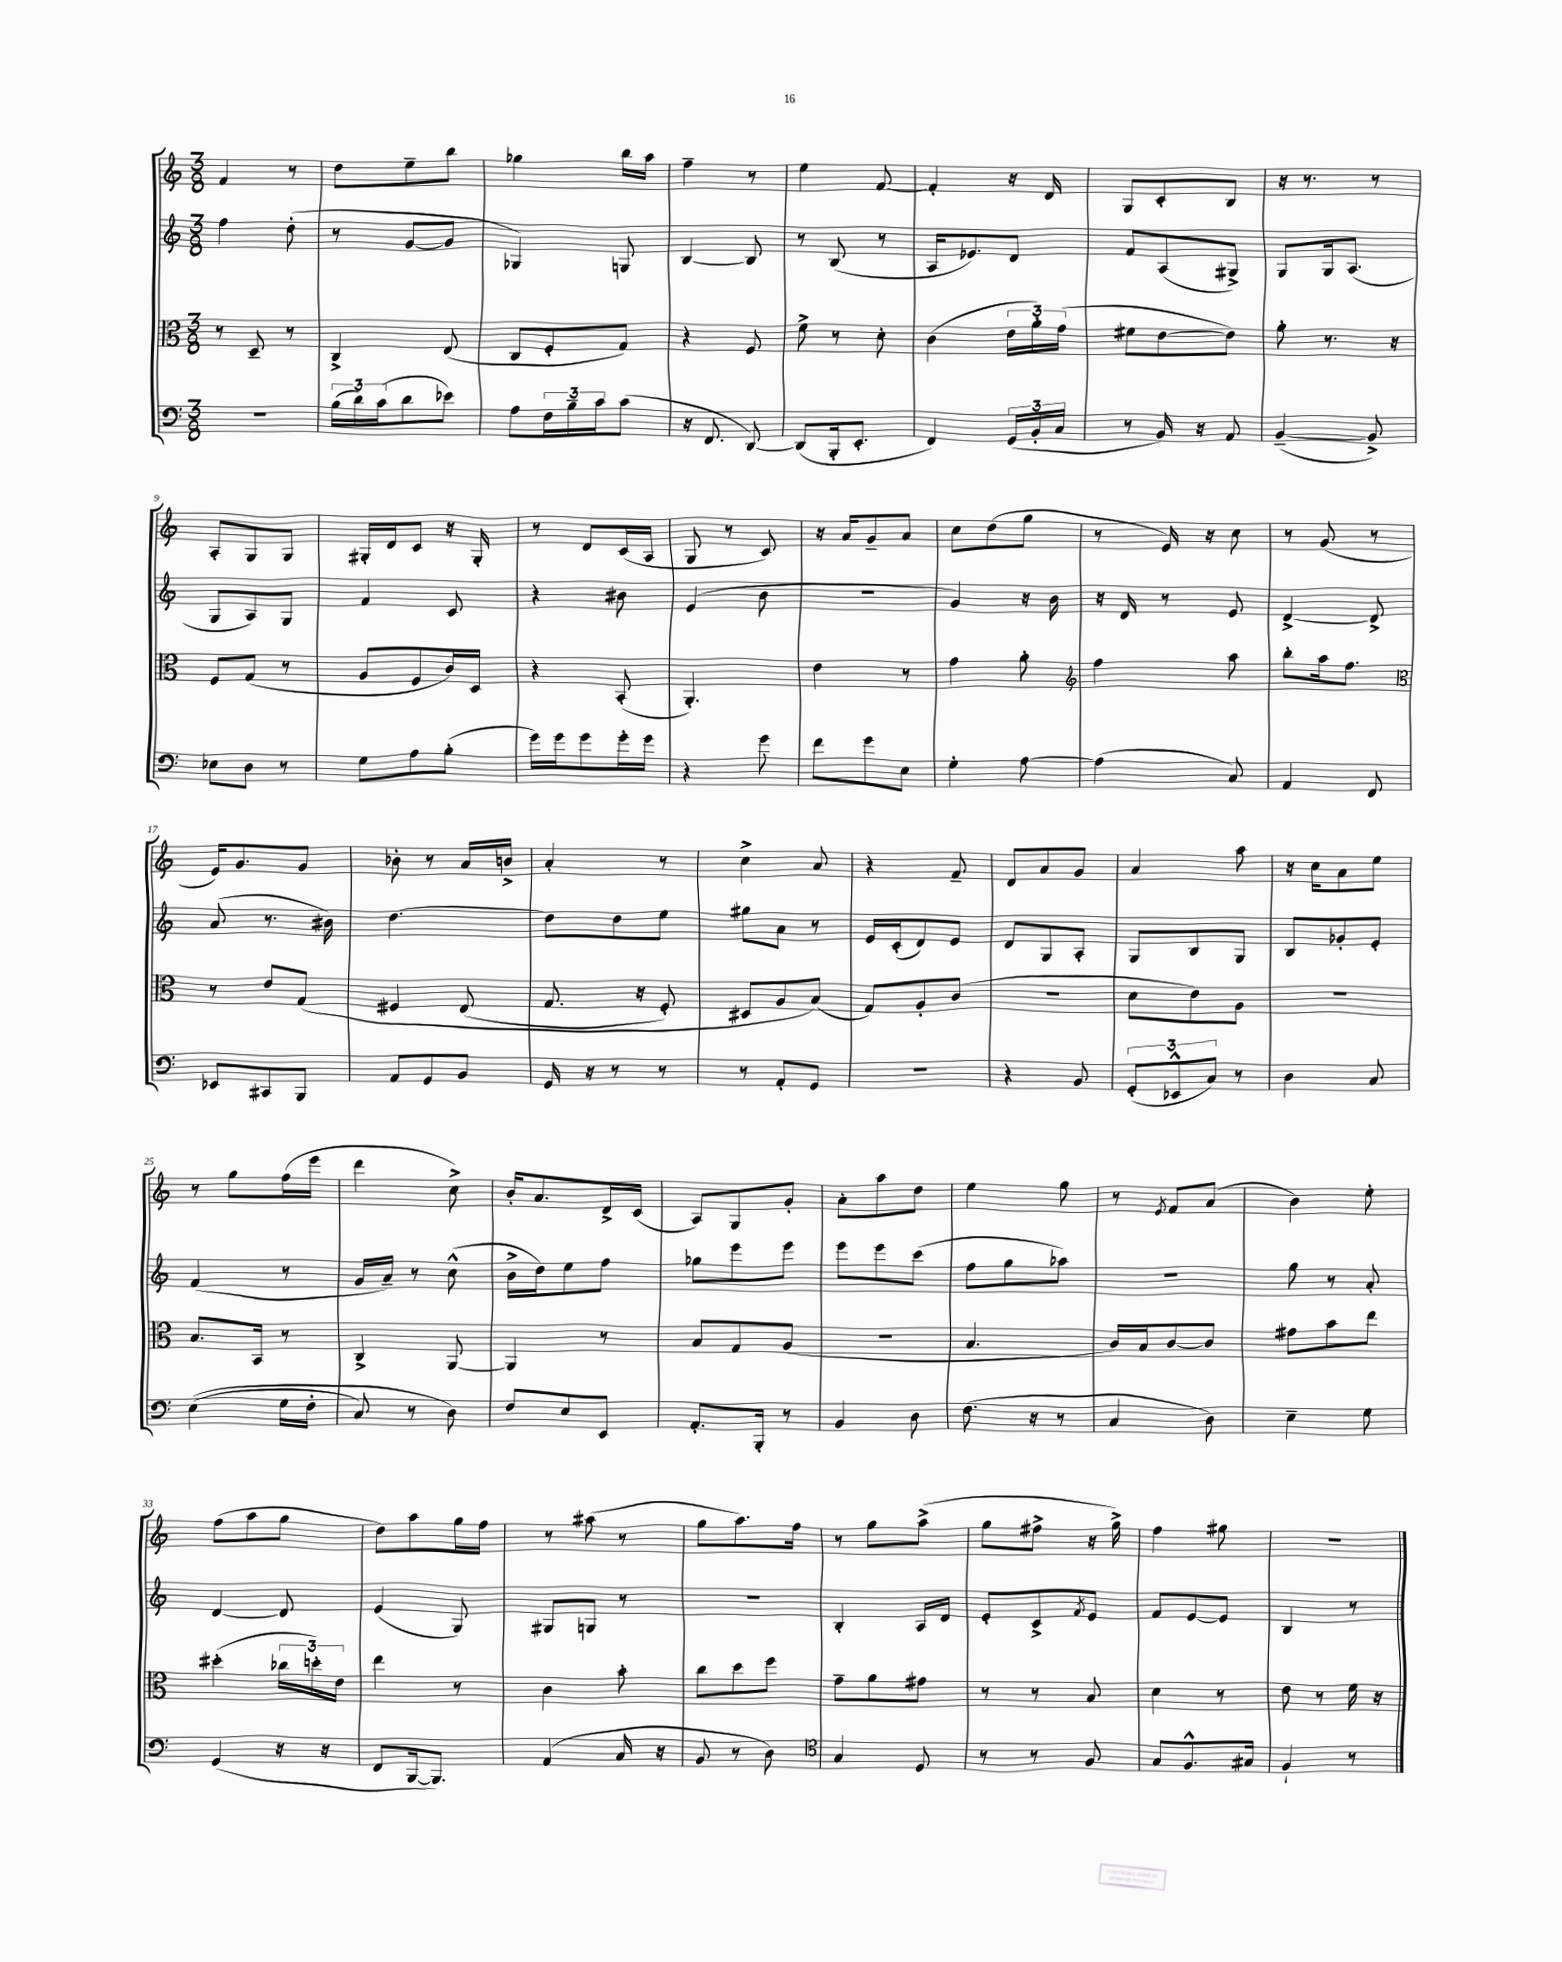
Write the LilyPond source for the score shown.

<<
\new StaffGroup <<
\new Staff = "s0" {
    \clef treble \key c \major \numericTimeSignature \time 3/8
    f'4 r8 |
    d''8 e''8-- b''8 |
    ges''4 b''16 a''16 |
    f''4-- r8 |
    e''4 f'8~ |
    f'4-. r16 d'16 |
    g8 c'8-. b8 |
    r16 r8. r8 |
    a8-. g8 g8 |
    gis16-. d'16 c'8 r16 gis16-. |
    r8 d'8 c'16( a16 |
    g8 r8 c'8) |
    r16 a'16 g'8-- a'8 |
    c''8 d''8( g''8 |
    r8 e'16) r16 c''8 |
    r8 g'8( r8 |
    e'16) g'8. g'8 |
    bes'8-. r8 a'16 b'16-> |
    a'4-. r8 |
    c''4-> a'8 |
    r4 f'8-- |
    d'8 a'8 g'8 |
    a'4 a''8 |
    r16 c''16 a'8 e''8 |
    r8 g''8 f''16( e'''16 |
    d'''4 c''8->) |
    b'16-. a'8. d'16-> c'16( |
    a8) g8 g'8-. |
    a'8-. a''8 d''8 |
    e''4 g''8 |
    r8 \acciaccatura { e'8 } f'8 a'8( |
    b'4) e''8-. |
    f''8( a''8 g''8 |
    d''8) a''8 g''16 f''16 |
    r8 ais''8( r8 |
    g''8 a''8.) f''16 |
    r8 g''8 a''8->( |
    g''8 fis''8-> r16 g''16->) |
    f''4 gis''8 |
    R4. \bar "|." |
}
\new Staff = "s1" {
    \clef treble \key c \major \numericTimeSignature \time 3/8
    f''4 d''8-.( |
    r8 g'8~ g'8 |
    ges4) g8 |
    b4~ b8 |
    r8 b8( r8 |
    a16 ees'8.) d'8 |
    f'8 a8( gis8->) |
    g8 g16 a8.( |
    g8 a8) g8 |
    f'4 c'8 |
    r4 bis'8 |
    e'4( b'8 |
    R4. |
    g'4) r16 b'16 |
    r16 d'16 r8 e'8 |
    d'4~-> d'8-> |
    a'8( r8. bis'16) |
    d''4.~ |
    d''8 d''8 e''8 |
    gis''8 a'8 r8 |
    e'16 c'16-.( d'8) e'8 |
    d'8 g8 a8-. |
    g8 b8 g8 |
    b8 ges'8-. e'8-. |
    f'4( r8 |
    g'16 a'16--) r8 c''8-^( |
    b'16-> d''16) e''8 f''8 |
    ges''8 e'''8 e'''8 |
    e'''8 e'''8 c'''8( |
    f''8 g''8 aes''8) |
    R4. |
    g''8 r8 a'8-. |
    d'4~ d'8 |
    e'4( g8) |
    gis8 g8 r8 |
    r4. |
    b4-. a16 d'16 |
    e'8-. c'8-> \acciaccatura { f'8 } e'8 |
    f'8 e'8~ e'8 |
    b4 r8 \bar "|." |
}
\new Staff = "s2" {
    \clef alto \key c \major \numericTimeSignature \time 3/8
    r8 d8-- r8 |
    c4-> e8( |
    c8 f8-. g8) |
    r4 f8 |
    f'8-> r8 d'8-. |
    c'4( \tuplet 3/2 { e'16 a'16-.) g'16( } |
    fis'8 e'8~ e'8) |
    a'8-. r8. r16 |
    f8 g8( r8 |
    a8 f8 c'16) d16 |
    r4 b,8-.( |
    a,4.-.) |
    e'4 r8 |
    g'4 a'8-. |
    \clef treble f''4 a''8 |
    b''8-. a''16 f''8. |
    \clef alto r8 e'8 g8\( |
    fis4 e8( |
    g8. r16 f8-.) |
    dis8 a8 b8(\) |
    g8) a8-. c'8( |
    r4. |
    d'8 e'8) a8 |
    R4. |
    b8. b,16 r8 |
    c4-> a,8~ |
    a,4 r8 |
    b8 g8 a8( |
    R4. |
    b4. |
    c'16) b16 c'8~ c'8 |
    gis'8 b'8 e''8 |
    dis''4-.( \tuplet 3/2 { ces''16 d''16-.) e'16 } |
    e''4 r8 |
    c'4 b'8-. |
    c''8 d''8 f''8 |
    g'8-- a'8 gis'8 |
    r8 r8 b8 |
    d'4 r8 |
    e'8 r8 f'16 r16 \bar "|." |
}
\new Staff = "s3" {
    \clef bass \key c \major \numericTimeSignature \time 3/8
    R4. |
    \tuplet 3/2 { b16( d'16) c'16( } d'8 ees'8) |
    a8 \tuplet 3/2 { f16 b16-- c'16 } c'8( |
    r16 f,8. d,8~) |
    d,8( b,,16-. e,8.-. |
    f,4) \tuplet 3/2 { g,16( b,16-. c16 } |
    r8 b,16) r16 a,8 |
    b,4~--( b,8->) |
    ees8 d8 r8 |
    g8 a8 b8-.( |
    g'16) g'16 g'8 g'16-. g'16 |
    r4 g'8 |
    f'8 g'8 e8 |
    g4-. a8~ |
    a4( c8) |
    a,4 f,8 |
    ees,8 cis,8 b,,8 |
    a,8 g,8 b,8 |
    g,16 r16 r8 r8 |
    r8 a,8-. g,8 |
    R4. |
    r4 b,8 |
    \tuplet 3/2 { g,8-.( ees,8-^ c8) } r8 |
    d4 c8 |
    e4(\( g16 f16-. |
    c8) r8 d8\) |
    f8 e8 e,8 |
    a,8.-. b,,16-. r8 |
    b,4 d8 |
    f8.( r16 r8 |
    c4 d8) |
    e4-- g8 |
    g,4( r16 r16 |
    f,8 b,,16~ b,,8.) |
    a,4( c16 r16 |
    b,8 r8 d8) |
    \clef tenor g4 d8 |
    r8 r8 f8 |
    g8 f8.-^ gis16 |
    f4-! r8 \bar "|." |
}
>>
>>
